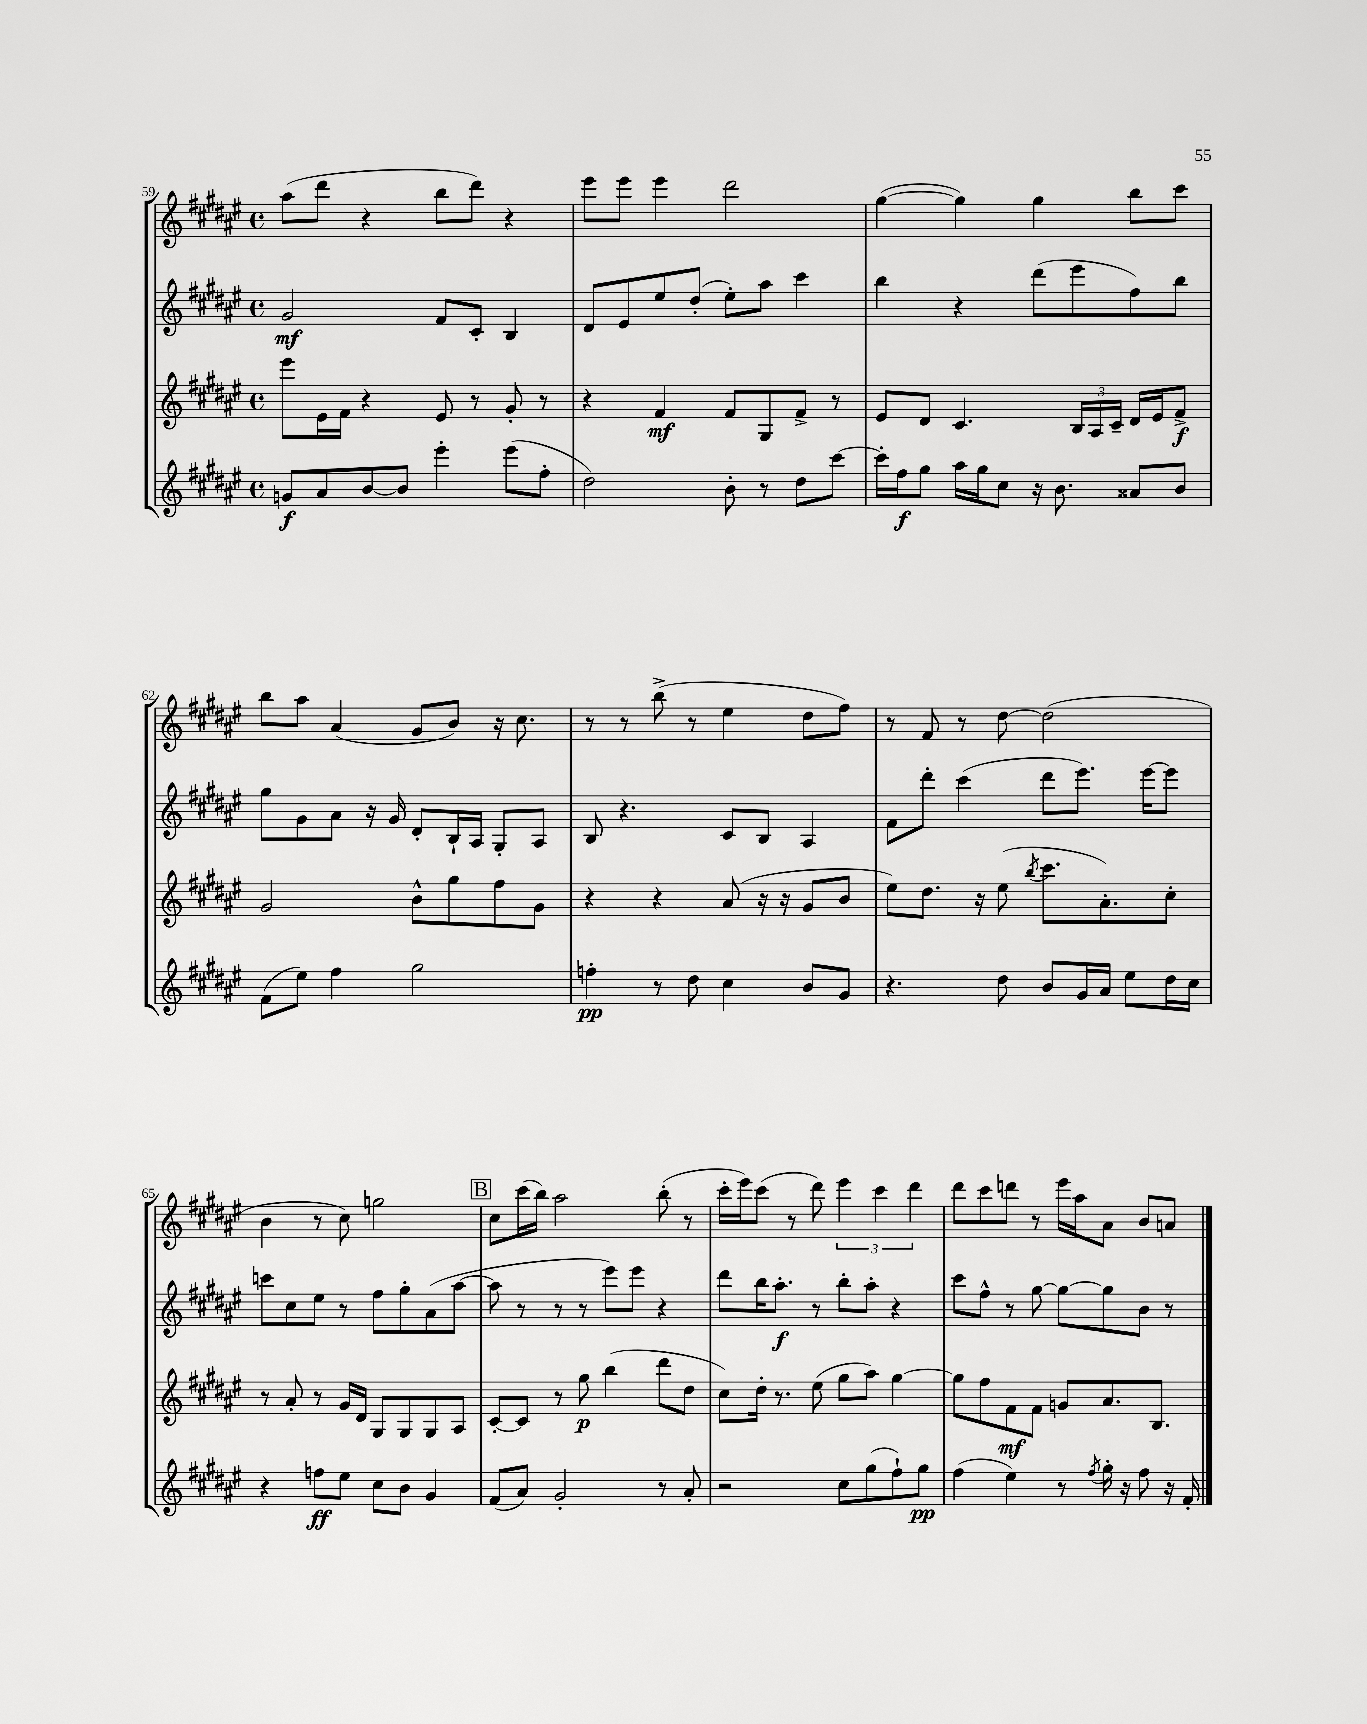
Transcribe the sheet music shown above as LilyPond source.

<<
\new StaffGroup <<
\new Staff = "s0" {
    \clef treble \key fis \major \defaultTimeSignature \time 4/4
    ais''8( dis'''8 r4 b''8 dis'''8) r4 |
    eis'''8 eis'''8 eis'''4 dis'''2 |
    gis''4~( gis''4) gis''4 b''8 cis'''8 |
    b''8 ais''8 ais'4( gis'8 b'8) r16 cis''8. |
    r8 r8 b''8->( r8 eis''4 dis''8 fis''8) |
    r8 fis'8 r8 dis''8~ dis''2( |
    b'4 r8 cis''8) g''2 |
    \mark \markup { \box "B" } cis''8 cis'''16( b''16) ais''2 b''8-.( r8 |
    cis'''16-. eis'''16) cis'''8( r8 dis'''8) \tuplet 3/2 { eis'''4 cis'''4 dis'''4 } |
    dis'''8 cis'''8 d'''8 r8 eis'''16 ais''16 ais'8 b'8 a'8 \bar "|." |
}
\new Staff = "s1" {
    \clef treble \key fis \major \defaultTimeSignature \time 4/4
    gis'2\mf fis'8 cis'8-. b4 |
    dis'8 eis'8 eis''8 dis''8-.( eis''8-.) ais''8 cis'''4 |
    b''4 r4 dis'''8( eis'''8 fis''8) b''8 |
    gis''8 gis'8 ais'8 r16 gis'16 dis'8-. b16-! ais16 gis8-. ais8 |
    b8 r4. cis'8 b8 ais4 |
    fis'8 dis'''8-. cis'''4( dis'''8 eis'''8.) eis'''16~ eis'''8 |
    c'''8 cis''8 eis''8 r8 fis''8 gis''8-. ais'8( ais''8~ |
    \mark \markup { \box "B" } ais''8 r8 r8 r8 eis'''8) eis'''8 r4 |
    dis'''8 b''16 ais''8.-.\f r8 b''8-. ais''8-. r4 |
    cis'''8 fis''8-^ r8 gis''8~ gis''8~ gis''8 b'8 r8 \bar "|." |
}
\new Staff = "s2" {
    \clef treble \key fis \major \defaultTimeSignature \time 4/4
    eis'''8 eis'16 fis'16 r4 eis'8 r8 gis'8-. r8 |
    r4 fis'4\mf fis'8 gis8 fis'8-> r8 |
    eis'8 dis'8 cis'4. \tuplet 3/2 { b16 ais16 cis'16-- } dis'16 eis'16 fis'8->\f |
    gis'2 b'8-^ gis''8 fis''8 gis'8 |
    r4 r4 ais'8( r16 r16 gis'8 b'8 |
    eis''8) dis''8. r16 eis''8( \acciaccatura { b''8 } cis'''8. ais'8.-.) cis''8-. |
    r8 ais'8-. r8 gis'16 dis'16 gis8 gis8 gis8 ais8 |
    \mark \markup { \box "B" } cis'8~-. cis'8 r8 gis''8\p b''4( dis'''8 dis''8 |
    cis''8) dis''16-. r8. eis''8( gis''8 ais''8) gis''4~ |
    gis''8 fis''8 fis'8\mf fis'8 g'8 ais'8. b8. \bar "|." |
}
\new Staff = "s3" {
    \clef treble \key fis \major \defaultTimeSignature \time 4/4
    g'8\f ais'8 b'8~ b'8 eis'''4-. eis'''8( fis''8-. |
    dis''2) b'8-. r8 dis''8 cis'''8~ |
    cis'''16-. fis''16\f gis''8 ais''16 gis''16 cis''8 r16 b'8. aisis'8 b'8 |
    fis'8( eis''8) fis''4 gis''2 |
    f''4-.\pp r8 dis''8 cis''4 b'8 gis'8 |
    r4. dis''8 b'8 gis'16 ais'16 eis''8 dis''16 cis''16 |
    r4 f''8\ff eis''8 cis''8 b'8 gis'4 |
    \mark \markup { \box "B" } fis'8( ais'8) gis'2-. r8 ais'8-. |
    r2 cis''8 gis''8( fis''8-!) gis''8\pp |
    fis''4( eis''4) r8 \acciaccatura { fis''8 } gis''16-. r16 fis''8 r16 fis'16-. \bar "|." |
}
>>
>>
\layout { \context { \Score currentBarNumber = #59 } }
